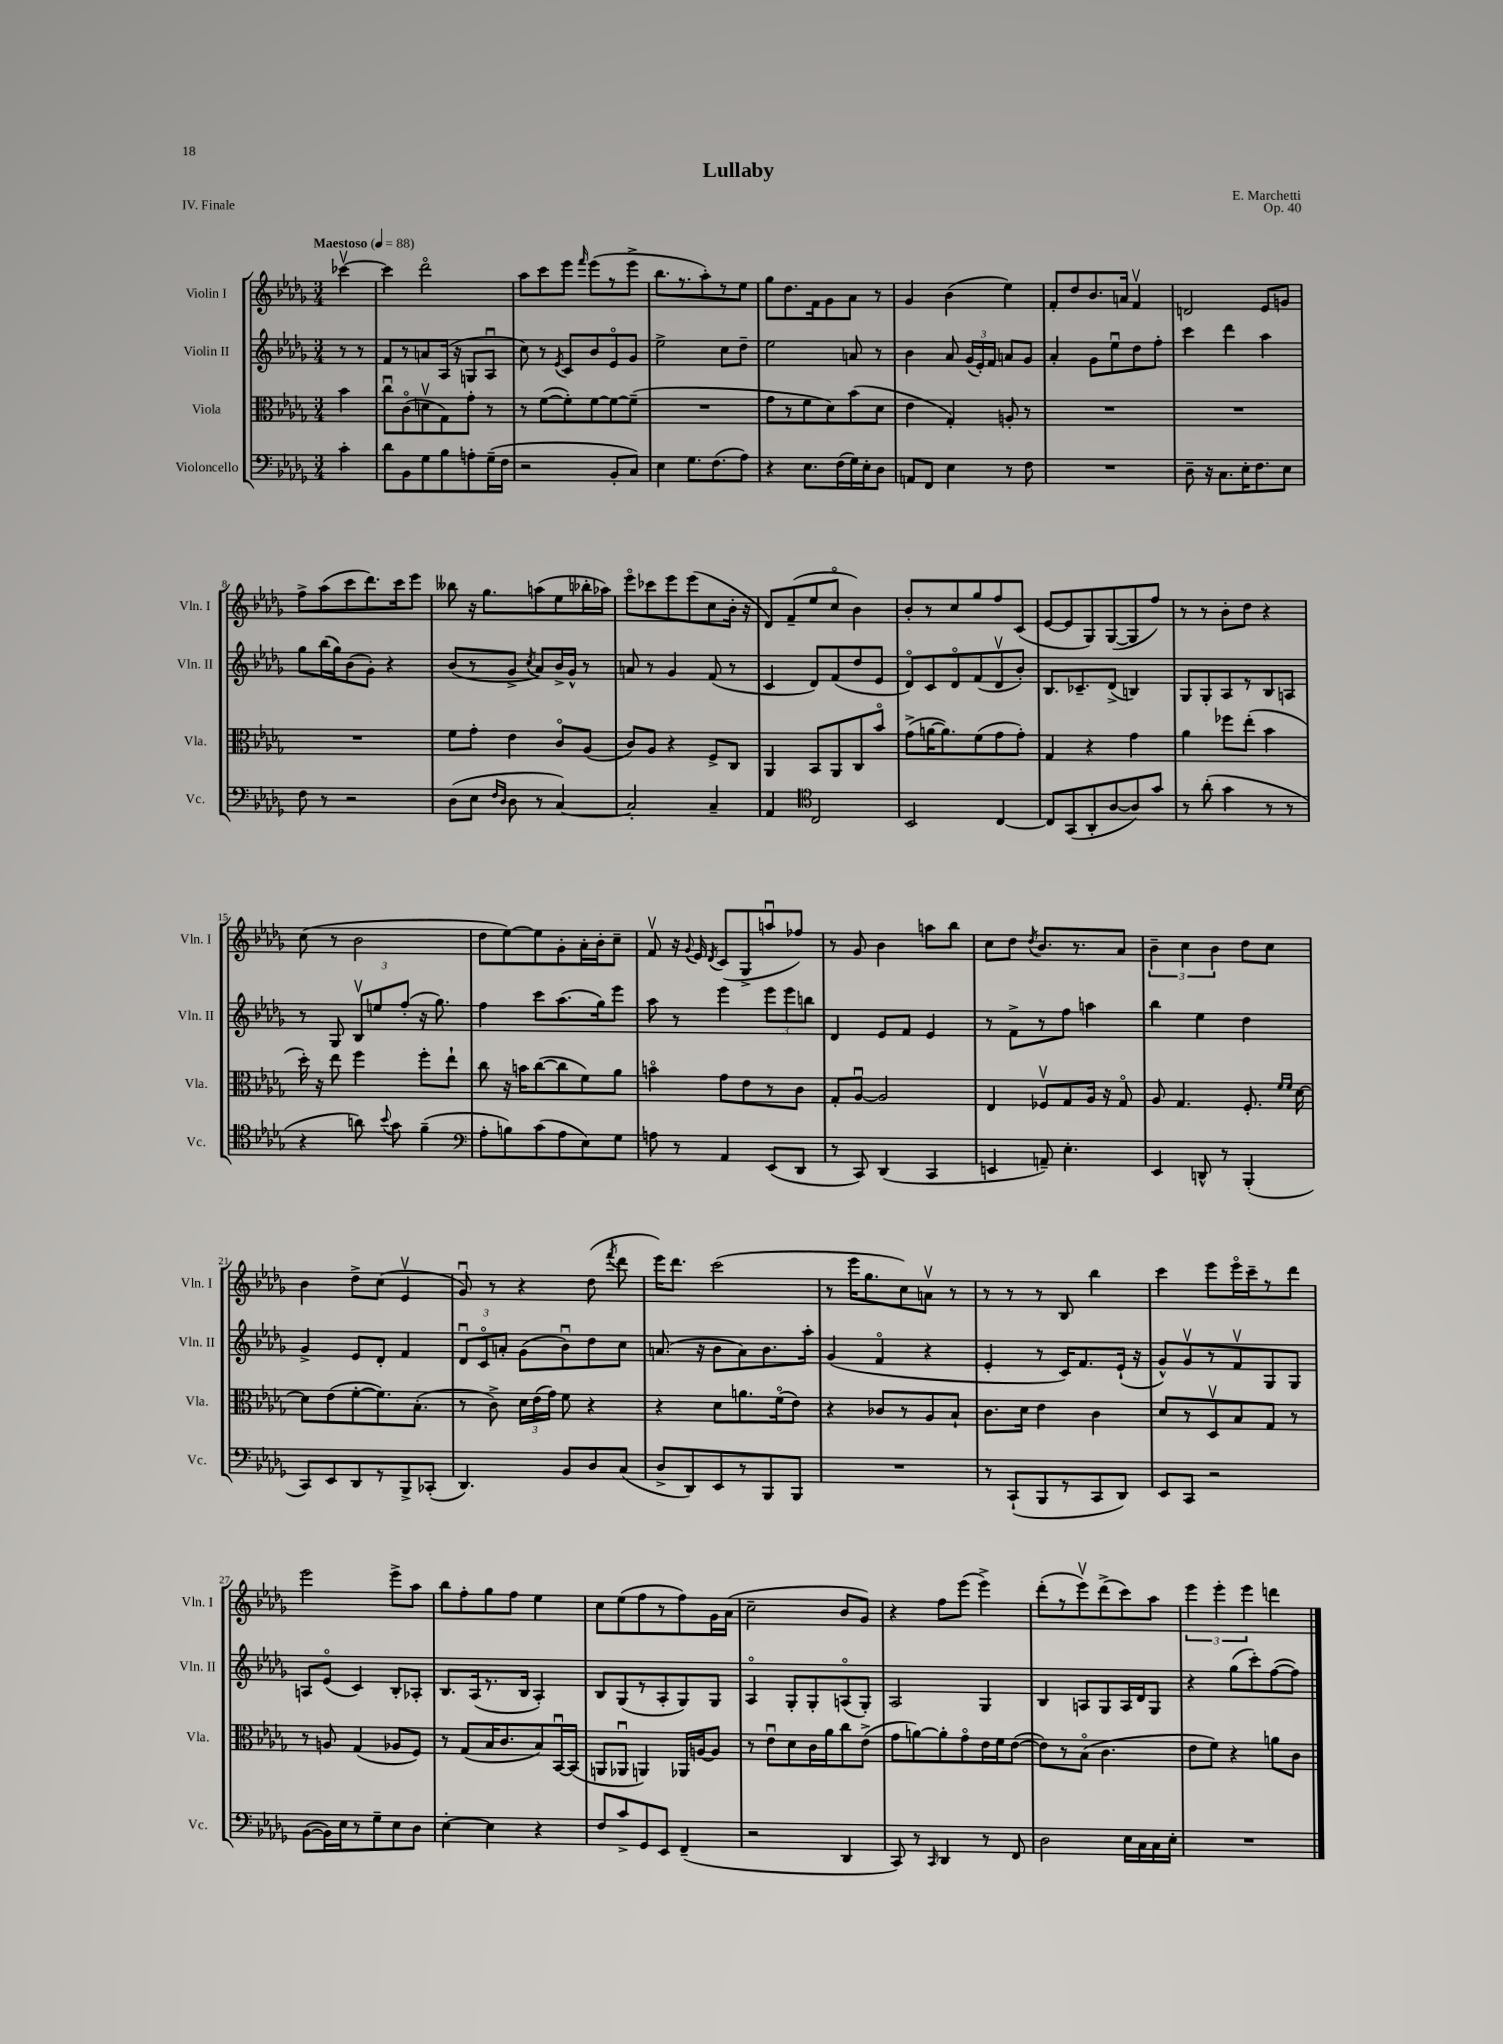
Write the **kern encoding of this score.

**kern	**kern	**kern	**kern
*staff4	*staff3	*staff2	*staff1
*clefF4	*clefC3	*clefG2	*clefG2
*k[b-e-a-d-g-]	*k[b-e-a-d-g-]	*k[b-e-a-d-g-]	*k[b-e-a-d-g-]
*M3/4	*M3/4	*M3/4	*M3/4
*MM88	*MM88	*MM88	*MM88
4c'\	4b-\	8r	[4ccc-v\
.	.	8r	.
=	=	=	=
8d-\L	8ccu\L	8f/L	4ccc-\]
8BB-\	(8co\	8r	.
8G-\	8dv\	8a/	2ddd-o\
8B-\	8G-\)	(16A-/Jk	.
.	.	16r	.
8A'\	8g-'\J	8G/L	.
(16G-~\L	8r	8A-u/J	.
16F\JJ	.	.	.
=	=	=	=
2r	8r	8cc\)	8aa-\L
.	([8f\L	8r	8ccc\
.	.	8qe-/	.
.	8f'\])	8c/L	8eee-\J
.	.	.	16qqfff/
.	[8f\	8b-/	(8eee-\L
8BB-'/L	8f\_	8e-o/	8r
8C/J)	(8f~\]J	8g-/J	8eee-^\J
=	=	=	=
4E-\	2.r	2ee-^\	8.bb-\L
.	.	.	8.r
8.G-\L	.	.	.
.	.	.	8aa-'\)
(8.F\	.	.	.
.	.	8cc\L	8r
8A-\J)	.	8dd-~\J	8ee-\J
=	=	=	=
4r	8g-\L	2ee-\	8gg-\L
.	8r	.	8.dd-\
8.E-\L	8f\	.	.
.	.	.	16f\k
.	8d-\)	.	8g-\
(16F\L	.	.	.
16G-\)	(8b-\	8a/	8a-\J
16E-'\J	.	.	.
8D-\J	8d-\J	8r	8r
=	=	=	=
8AA/L	4e-\	4b-\	4g-/
8FF/J	.	.	.
4E-\	4G-'/)	8a-/	(4b-\
.	.	(24g-/LL	.
.	.	24e-'/)	.
.	.	24f/JJ	.
8r	8A'/	8a/L	4ee-\)
8F\	8r	8g-/J	.
=	=	=	=
2.r	2.r	4a-'/	8f'/L
.	.	.	8dd-/
.	.	8g-\L	8.b-/
.	.	8ee-u\	.
.	.	.	16a/Jk
.	.	8dd-\	4fv/
.	.	8ff'\J	.
=	=	=	=
8D-~\	2.r	4ccc\	2d/
16r	.	.	.
8.C\L	.	.	.
.	.	4ddd-\	.
16E-'\K	.	.	.
8.F\	.	.	.
.	.	4aa-\	8e-/L
8E-\J	.	.	8g/J
=	=	=	=
8F\	2.r	8gg-\L	8ff^\L
8r	.	(16bb-\L	(8aa-\
.	.	16gg-\J)	.
2r	.	(8b-\	8ccc\
.	.	8g-'\J)	8.ddd-\)
.	.	4r	.
.	.	.	16ccc\k
.	.	.	8eee-\J
=	=	=	=
(8D-\L	8f\L	(8b-/L	8bb--\
8E-\J	8g-'\J	8r	16r
.	.	.	8.gg-\L
16qqF/LL	.	.	.
16qqD-/JJ	.	.	.
8D-\	4e-\	8g-^/J	.
.	.	8qcc/	.
8r	.	8a-/L)	(8aa\
[4C/)	8co/L	16b-^/L	8ee-\
.	.	16g-^^/JJ	.
.	(8A-/J	8r	16bb-'\L
.	.	.	16aa-\JJ)
=	=	=	=
2C'/]	8c/L)	8a/	8eee-o\L
.	8A-/J	8r	8ccc-\
.	4r	4g-/	8eee-\
.	.	.	(8eee-\
4C~/	8F^/L	(8f/	8cc\
.	8C/J	8r	16b-'\Jk
.	.	.	16r
=	=	=	=
4AA-/	4AA-/	4c/	8d-/L)
.	.	.	(8f~/
*clefC4	*	*	*
2C/	8BB-/L	8d-/L)	8ee-/
.	8AA-/	(8f/	8cco/J
.	8C/	8dd-/	4b-\)
.	8b-o/J	8e-/J	.
=	=	=	=
2BB-/	(8g-^\L	8d-o/L)	8b-'/L
.	[16a\K	8c/	8r
.	8.a\])	.	.
.	.	8d-o/	8cc/
.	(8f\	(8f/	8gg-/
[4C/	8g-\	8d-v/	8ff/
.	8g-'\J)	8b-'/J)	(8c/J
=	=	=	=
8C/]L	4G-/	8.B-/L	[8e-/L
(8GG-/	.	.	8e-/]
.	.	8.c-~/	.
8AA-'/	4r	.	8G-/)
[8A-/	.	(8d-^/J	([8G-/
8A-/])	4g-\	4B/)	8G-/]
8g-/J	.	.	8ff/J)
=	=	=	=
8r	4a-\	8G-/L	8r
(8a-'\	.	8G-'/	8r
4g-\	8ff-\L	8A-/	8b-'\L
.	(8ee-'\J	8r	8dd-\J
8r	4b-\	8B-/	4r
8r	.	8A/J	.
=	=	=	=
4r	16dd-'\)	8r	(8cc\
.	16r	.	.
.	8ee-\	8G-/	8r
8a\)	4ff\	12B-v/L	2b-\
.	.	12ee/	.
8qqb-/	.	.	.
8g-\	.	.	.
.	.	(12ff'/J	.
(4f~\	8ff'\L	16r	.
.	.	8.gg-\)	.
.	8ee-`\J	.	.
=	=	=	=
*clefF4	*	*	*
8A-'\L	8cc\	4ff\	8dd-\L
8B\)	16r	.	[8ee-\)
.	16b\LK	.	.
(8c\	([8cc\	8ccc\L	8ee-\]
8A-\	8cc\]	(8.aa-\	8g-'\
8E-\)	8f\)	.	16a-'\L
.	.	16gg-\k)	16b-'\J
8G-\J	8a-\J	8eee-\J	8cc~\J
=	=	=	=
8A\	4bo\	8aa-\	8fv/
8r	.	8r	16r
.	.	.	8qqg-/
.	.	.	16e-/
.	.	.	8qd-/
4AA-/	8g-\L	4eee-\	(8c/L
.	8e-\	.	8G-^/
(8EE-/L	8r	12eee-\L	8aau/
.	.	12eee-\	.
8DD-/J	8c\J	.	8ff-/J)
.	.	12bb\J	.
=	=	=	=
8r	8G-'/L	4d-/	8r
8CC/)	[8A-u/J	.	8g-/
(4DD-/	2A-/]	8e-/L	4b-\
.	.	8f/J	.
4CC/	.	4e-/	8aa\L
.	.	.	8bb-\J
=	=	=	=
4EE/	4E-/	8r	8cc\L
.	.	8f^\L	8dd-\J
.	.	.	8qdd-/
8AA~/)	8F-v/L	8r	8.b-/L
4.E-'\	8G-/	8ff\J	.
.	.	.	8.r
.	16A-/Jk	4aa\	.
.	16r	.	.
.	8G-o/	.	8a-/J
=	=	=	=
4EE-/	8A-/	4bb-\	6b-~\
.	4.G-/	.	.
.	.	.	6cc\
8DD^^/	.	4ee-\	.
.	.	.	6b-\
8r	.	.	.
(4BBB-'/	8.F'/	4dd-\	8dd-\L
.	.	.	8cc\J
.	16qqf/LL	.	.
.	16qqf/JJ	.	.
.	[16d-\	.	.
=	=	=	=
8CC/L)	8d-\]L	4g-^/	4b-\
8EE-/	(8e-\	.	.
8DD-/	[8f'\	8e-/L	8dd-^\L
8r	8.f\])	8d-'/J	(8cc\J
8BBB-^/	.	4f/	4e-v/
.	(8.B-'\J	.	.
(8CC-'/J	.	.	.
=	=	=	=
4.DD-/)	8r	12d-u/L	8g-u/)
.	.	12co/	.
.	8c^\)	.	8r
.	.	12a'/J	.
.	24d-\LL	(8g-\L	4r
.	(24e-\	.	.
.	24g-\JJ)	.	.
8BB-/L	8f\	8b-u\)	.
8D-/	4r	8dd-\	(8dd-\
.	.	.	8qfff/
(8C/J	.	8cc\J	8ddd-\
=	=	=	=
8D-^/L	4r	(8.a/	16eee-\LK)
.	.	.	8.ddd-\J
8DD-/)	.	.	.
.	.	16r	.
8EE-/	8d-\L	8b-\L	(2ccc\
8r	8.a\	8a\)	.
8BBB-/	.	8.b-\	.
.	(16fo\k	.	.
8BBB-/J	8e-\J)	.	.
.	.	16aa-'\Jk	.
=	=	=	=
2.r	4r	(4g-/	8r
.	.	.	16eee-\LK
.	.	.	8.gg-\
.	8c-/L	4fo/	.
.	8r	.	8cc\)
.	8A-/	4r	8av\J
.	8B-`/J	.	8r
=	=	=	=
8r	8.c\L	4e-'/	8r
(8CC`/L	.	.	8r
.	16d-\Jk	.	.
8BBB-/	4e-\	8r	8r
8r	.	16c/LK)	8B-/
.	.	8.f/	.
8CC/	4c\	.	4bb-\
8DD-/J)	.	(16e-`/Jk	.
.	.	16r	.
=	=	=	=
8EE-/L	8d-/L	8g-^^/L)	4ccc\
8CC/J	8r	8g-v/	.
2r	8D-v/	8r	8eee-\L
.	8B-/	8fv/	16eee-o\L
.	.	.	16ccc~\J
.	8G-/J	8G-/	8r
.	8r	8G-/J	8ddd-\J
=	=	=	=
([8BB-\L	8r	8A/L	2eee-\
16BB-\]L)	8A/	(8e-o/J	.
16E-\J	.	.	.
8r	(4G-/	4c/)	.
8G-~\	.	.	.
8E-\	8A-/L	8B-'/L	8eee-^\L
8D-\J	8F/J)	8A-'/J	8aa-\J
=	=	=	=
[4E-'\	8r	8.B-/L	8bb-\L
.	(8G-/L	.	8ff'\
.	.	(16A-/k	.
4E-\]	16B-/K	8.r	8gg-\
.	8.c/	.	.
.	.	.	8ff\J
.	.	16B-/Jk	.
4r	8B-/)	4A-'/)	4ee-\
.	[16BB-u/L	.	.
.	(16BB-/]JJ	.	.
=	=	=	=
8F/L	8AA/L	8B-/L	8cc\L
8c^/	8AA-u/J	(8G-/	(8ee-\
8GG-/	4AA/)	8r	8ff\
8EE-/J	.	8A-'/	8r
(4FF~/	16AA-/LL	8G-/)	8ff\)
.	[16A/J	.	.
.	8A/]J	8G-/J	16g-\L
.	.	.	(16a-\JJ
=	=	=	=
2r	8r	4A-o/	2cc~\
.	8e-u\L	.	.
.	8d-\	8G-'/L	.
.	16c\L	8G-'/	.
.	16a-\J	.	.
4DD-/	8cc\	(8Ao/	8b-/L
.	(8e-^\J	8G-'/J)	8g-/J)
=	=	=	=
8CC/)	8g-\L	2A-/	4r
8r	[8a\)	.	.
16qqCC/	.	.	.
4DD-/	8a'\]	.	8ff\L
.	8g-o\	.	(8eee-\J
8r	16e-\L	4G-/	4eee-^\)
.	16f\J	.	.
8FF/	([8e-\J	.	.
=	=	=	=
2D-\	8e-\]L)	4B-/	(8ddd-'\L
.	8r	.	8r
.	(8B-o\J	8A/L	8eee-v\)
.	4.c\	8G-/	(8ddd-^\
16E-\LL	.	16A/L	8ccc\)
16C\	.	16d-/J	.
16C\	.	8G-/J	8aa-\J
16E-'\JJ	.	.	.
=	=	=	=
2.r	8e-\L	4r	6eee-\
.	8f\J)	.	.
.	.	.	6eee-'\
.	4r	(8gg-\L	.
.	.	.	6eee-\
.	.	8ccc'\)	.
.	8a\L	([8ff\	4ddd\
.	8c\J	8ff\]J)	.
==	==	==	==
*-	*-	*-	*-
